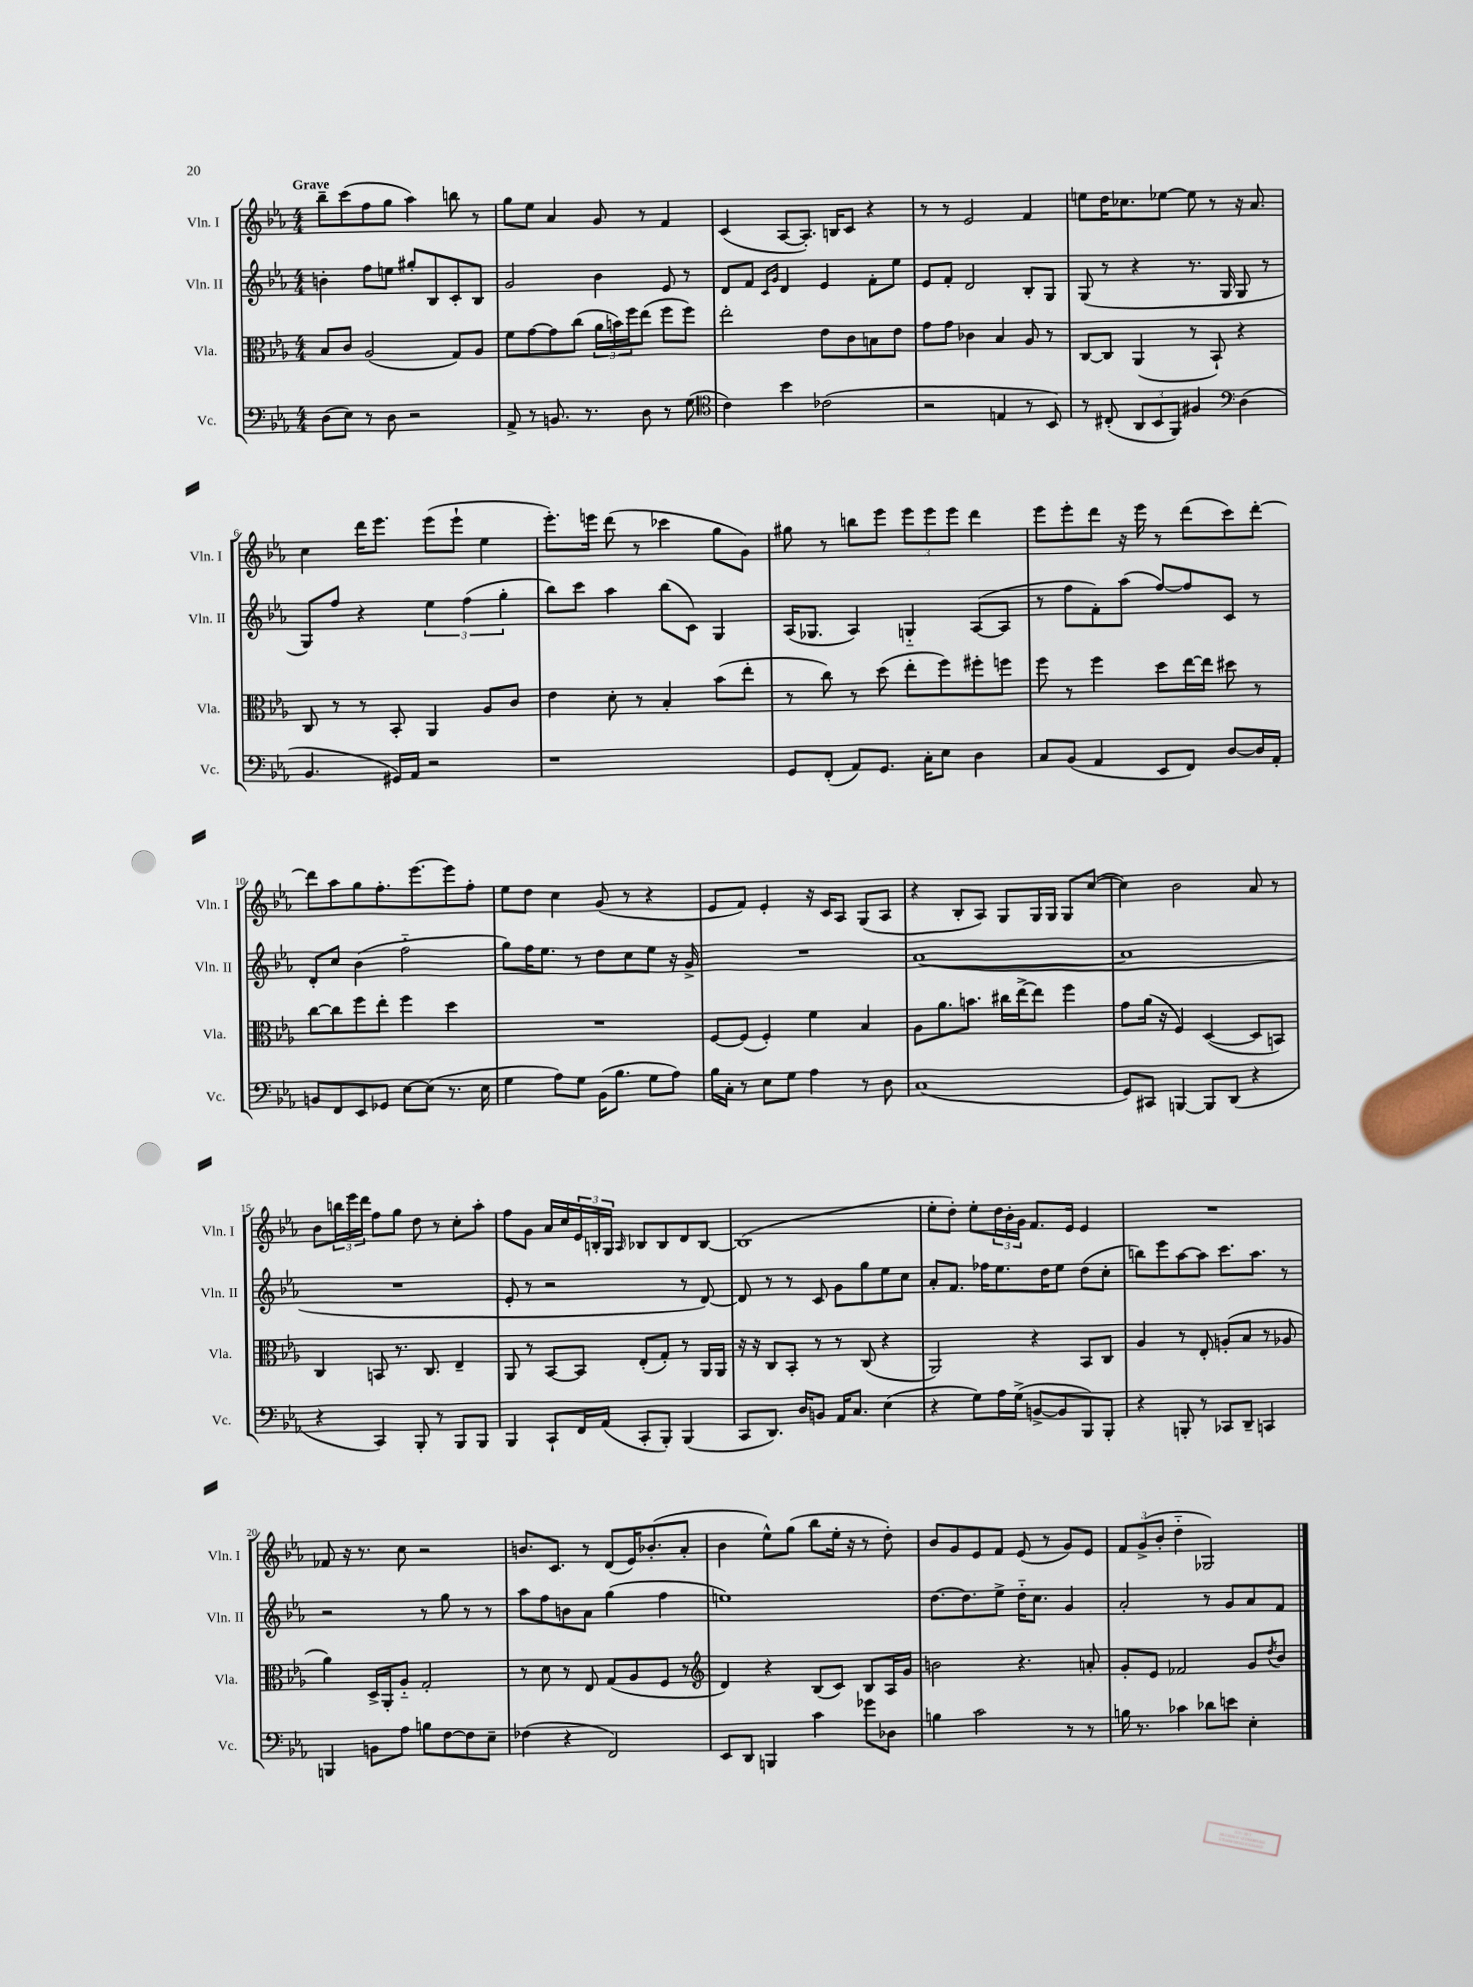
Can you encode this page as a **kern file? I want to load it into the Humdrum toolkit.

**kern	**kern	**kern	**kern
*staff4	*staff3	*staff2	*staff1
*clefF4	*clefC3	*clefG2	*clefG2
*k[b-e-a-]	*k[b-e-a-]	*k[b-e-a-]	*k[b-e-a-]
*M4/4	*M4/4	*M4/4	*M4/4
(8D	8B-	4b'	8bb-~
8E-)	8c	.	(8ccc
8r	(2A-	8ff	8ff
8D	.	8ee	8gg
2r	.	8gg#'	4aa-)
.	.	8B-	.
.	8G)	8c'	8bb
.	8A-	8B-	8r
=	=	=	=
8AA-^	8f	2g	8gg
8r	[8g	.	8ee-
8.BB	8g]	.	4a-
.	(8cc	.	.
8.r	.	.	.
.	24a-	4b-	8g
.	24b)	.	.
.	24ff	.	.
8D	(8ee-	.	8r
8r	8ff	8e-	4f
(8G	8ff)	8r	.
=	=	=	=
*clefC4	*	*	*
4c)	2ee-'	8d	(4c
.	.	8f	.
.	.	16qqc	.
.	.	16qqg	.
4b-	.	4d	[8A-
.	.	.	8.A-'])
(2c-	8e-	4e-	.
.	.	.	16B
.	8c	.	8c
.	8B	8f'	4r
.	8e-	8ee-	.
=	=	=	=
2r	8g	8e-	8r
.	8g	8f'	8r
.	4c-	2d	2e-
4E	4B-	.	.
8r	8A-	8B-'	4f
8BB-)	8r	8G	.
=	=	=	=
8r	[8C	(8G	8ee
(8C#'	8C]	8r	16dd
.	.	.	8.cc-
12AA-	(4AA-	4r	.
12BB-	.	.	.
.	.	.	[8ee-
12FF)	.	.	.
4F#	8r	8.r	8ee-]
.	8BB-`)	.	8r
.	.	16G	.
*clefF4	*	*	*
(4D	4r	8G	16r
.	.	.	8.a-
.	.	8r	.
=	=	=	=
4.BB-	8C	8G)	4cc
.	8r	8ff	.
.	8r	4r	16ddd
.	.	.	8.eee-
16GG#)	8BB-'	.	.
16AA-	.	.	.
2r	4AA-	6ee-	(8eee-
.	.	.	8eee-`
.	.	(6ff	.
.	8A-	.	4ee-
.	.	6gg'	.
.	8c	.	.
=	=	=	=
1r	4e-	8bb-)	8.eee-')
.	.	8ccc	.
.	.	.	16eee
.	8d'	4aa-	(8ddd
.	8r	.	8r
.	4B-'	(8bb-	4ccc-
.	.	8c)	.
.	(8b-	4G	8gg
.	8ee-'	.	8g)
=	=	=	=
8GG	8r	(16A-	8gg#
.	.	8.G-	.
(8FF'	8cc)	.	8r
8AA-)	8r	4A-)	8bb
8.GG	(8dd	.	8eee-
.	8ee-'	4G'~	12eee-
16C'	.	.	.
.	.	.	12eee-
8E-	8ff)	.	.
.	.	.	12eee-
4D	8ff#'	([8A-	4ddd
.	8ff	8A-]	.
=	=	=	=
8C	8ff	8r	8eee-
(8BB-	8r	8ff	8eee-'
4AA-	4ff	8f')	8ddd
.	.	(8aa-	16r
.	.	.	16eee-
8EE-	8dd	[8ff)	8r
8FF)	[16ee-	8ff]	(8ddd
.	16ee-]	.	.
[8D	8dd#	8c	8ccc)
16D]	8r	8r	[8ddd'
16AA-'	.	.	.
=	=	=	=
8BB	[8cc	8d'	8ddd]
8FF	8cc]	8cc	8aa-
8EE-	8ff	(4b-	8gg
8GG-	8ee-'	.	8.ff'
[8E-	4ff	2ff'~	.
.	.	.	[8.eee-
(8E-]	.	.	.
8.r	4dd	.	8eee-]
.	.	.	8ff'
16E-	.	.	.
=	=	=	=
4G	1r	8gg)	8ee-
.	.	16ff	8dd
.	.	8.ee-	.
8A-)	.	.	4cc
8G	.	8r	.
(16BB-	.	8dd	(8g
8.B-	.	.	.
.	.	8cc	8r
8G	.	8ee-	4r
8A-)	.	16r	.
.	.	16g^	.
=	=	=	=
16B-	[8F	1r	8e-
16C'	.	.	.
8r	(8F]	.	8f)
8E-	4F')	.	4e-'
8G	.	.	.
4A-	4f	.	16r
.	.	.	16c
.	.	.	8A-
8r	4B-	.	(8G
8D	.	.	8A-
=	=	=	=
(1C	8A-	([1a-	4r
.	8.a-	.	.
.	.	.	8B-'
.	8.b	.	.
.	.	.	8A-)
.	16cc#	.	8G
.	[16ee-^	.	.
.	8ee-]	.	16G
.	.	.	16G
.	4ff	.	8G
.	.	.	([8cc
=	=	=	=
8GG)	8g	1a-]	4cc])
8CC#	(16a-	.	.
.	16r	.	.
[4BBB	4F)	.	2b-
8BBB]	([4D	.	.
(8DD	.	.	.
4r	8D]	.	8a-
.	8BB)	.	8r
=	=	=	=
4r	4C	1r	8b-
.	.	.	24bb
.	.	.	24eee-
.	.	.	24ddd
4CC)	8BB	.	8ff
.	8.r	.	8gg
8BBB-'	.	.	8dd
.	8.C	.	.
8r	.	.	8r
8BBB-	4E-~	.	8cc'
8BBB-	.	.	8aa-'
=	=	=	=
4BBB-	8AA-	8e-'	8ff
.	8r	8r	8g
8CC`	[8BB-	2r	16a-
.	.	.	16cc
16FF	8BB-]	.	24e-
.	.	.	24B'
(16AA-	.	.	.
.	.	.	24G
.	.	.	16qqA-
8CC'	(8E-'	.	8B-
8BBB-')	8G')	.	8B-
(4BBB-	8r	8r	8d
.	16AA-	[8d)	[8B-
.	16AA-	.	.
=	=	=	=
8CC	16r	8d]	(1B-]
.	16r	.	.
8.DD)	8C	8r	.
.	8BB-'	8r	.
16D	.	.	.
8BB	8r	8c	.
16AA-	8r	8g	.
8.C	.	.	.
.	(8C	8gg	.
(4E-	4r	8ee-	.
.	.	8cc	.
=	=	=	=
4r	2AA-)	8a-'	8ee-'
.	.	8.f	8dd')
8G)	.	.	8ee-'
.	.	16ff-	.
16A-	.	8.ee-	24dd
.	.	.	24b-'
(16G^	.	.	.
.	.	.	24g
[8BB^	4r	.	8.f
.	.	16dd	.
8BB]	.	8ee-	.
.	.	.	16e-
8BBB-)	8BB-	(8dd	4e-
8BBB-'	8C	8cc'	.
=	=	=	=
4r	4A-	8bb)	1r
.	.	8eee-	.
8BBB'	8r	[8aa-	.
8r	8E-'	8aa-]	.
8CC-	(8A'	8.ccc	.
8DD~	8B-	.	.
.	.	8.aa-	.
4CC	8r	.	.
.	8A-	8r	.
=	=	=	=
4BBB	4a-)	2r	8f-
.	.	.	16r
.	.	.	8.r
8BB	16D^	.	.
.	16AA-'	.	.
8A-	8A-'~	.	8cc
8B	2G'	8r	2r
[8F	.	8gg	.
8F]	.	8r	.
8E-~	.	8r	.
=	=	=	=
(4F-	8r	8aa-	8.b
.	8d	8ff	.
.	.	.	8.c
4r	8r	8b	.
.	8E-	8a-	8r
2FF)	(8G	(4gg	(8d
.	8A-	.	16e-)
.	.	.	(8.b-'
.	8F	4ff	.
.	8r	.	8a-'
=	=	=	=
*	*clefG2	*	*
8EE-	4d)	1ee)	4b-
8DD	.	.	.
4BBB	4r	.	8ee-^^)
.	.	.	(8gg
4c	(8B-	.	8bb-
.	8c)	.	16ee-'
.	.	.	16r
8g-	8B-	.	8r
8D-	16A-	.	8dd')
.	16g	.	.
=	=	=	=
4B	2b	[8.dd	8b-
.	.	.	8g
.	.	8.dd]	.
2c	.	.	8e-
.	.	8ee-^	8f
.	4.r	16dd'~	(8e-
.	.	8.cc	.
.	.	.	8r
8r	.	4g	8g)
8r	8a'	.	8e-
=	=	=	=
16B	8g'	2a-'	12f
8.r	.	.	.
.	.	.	(12g^
.	8e-	.	.
.	.	.	12b-'
4c-	2f-	.	4dd'~
8d-	.	8r	2G-)
8e	.	8g	.
4E-'	8g	8a-	.
.	8qdd	.	.
.	8b-	8f	.
==	==	==	==
*-	*-	*-	*-
